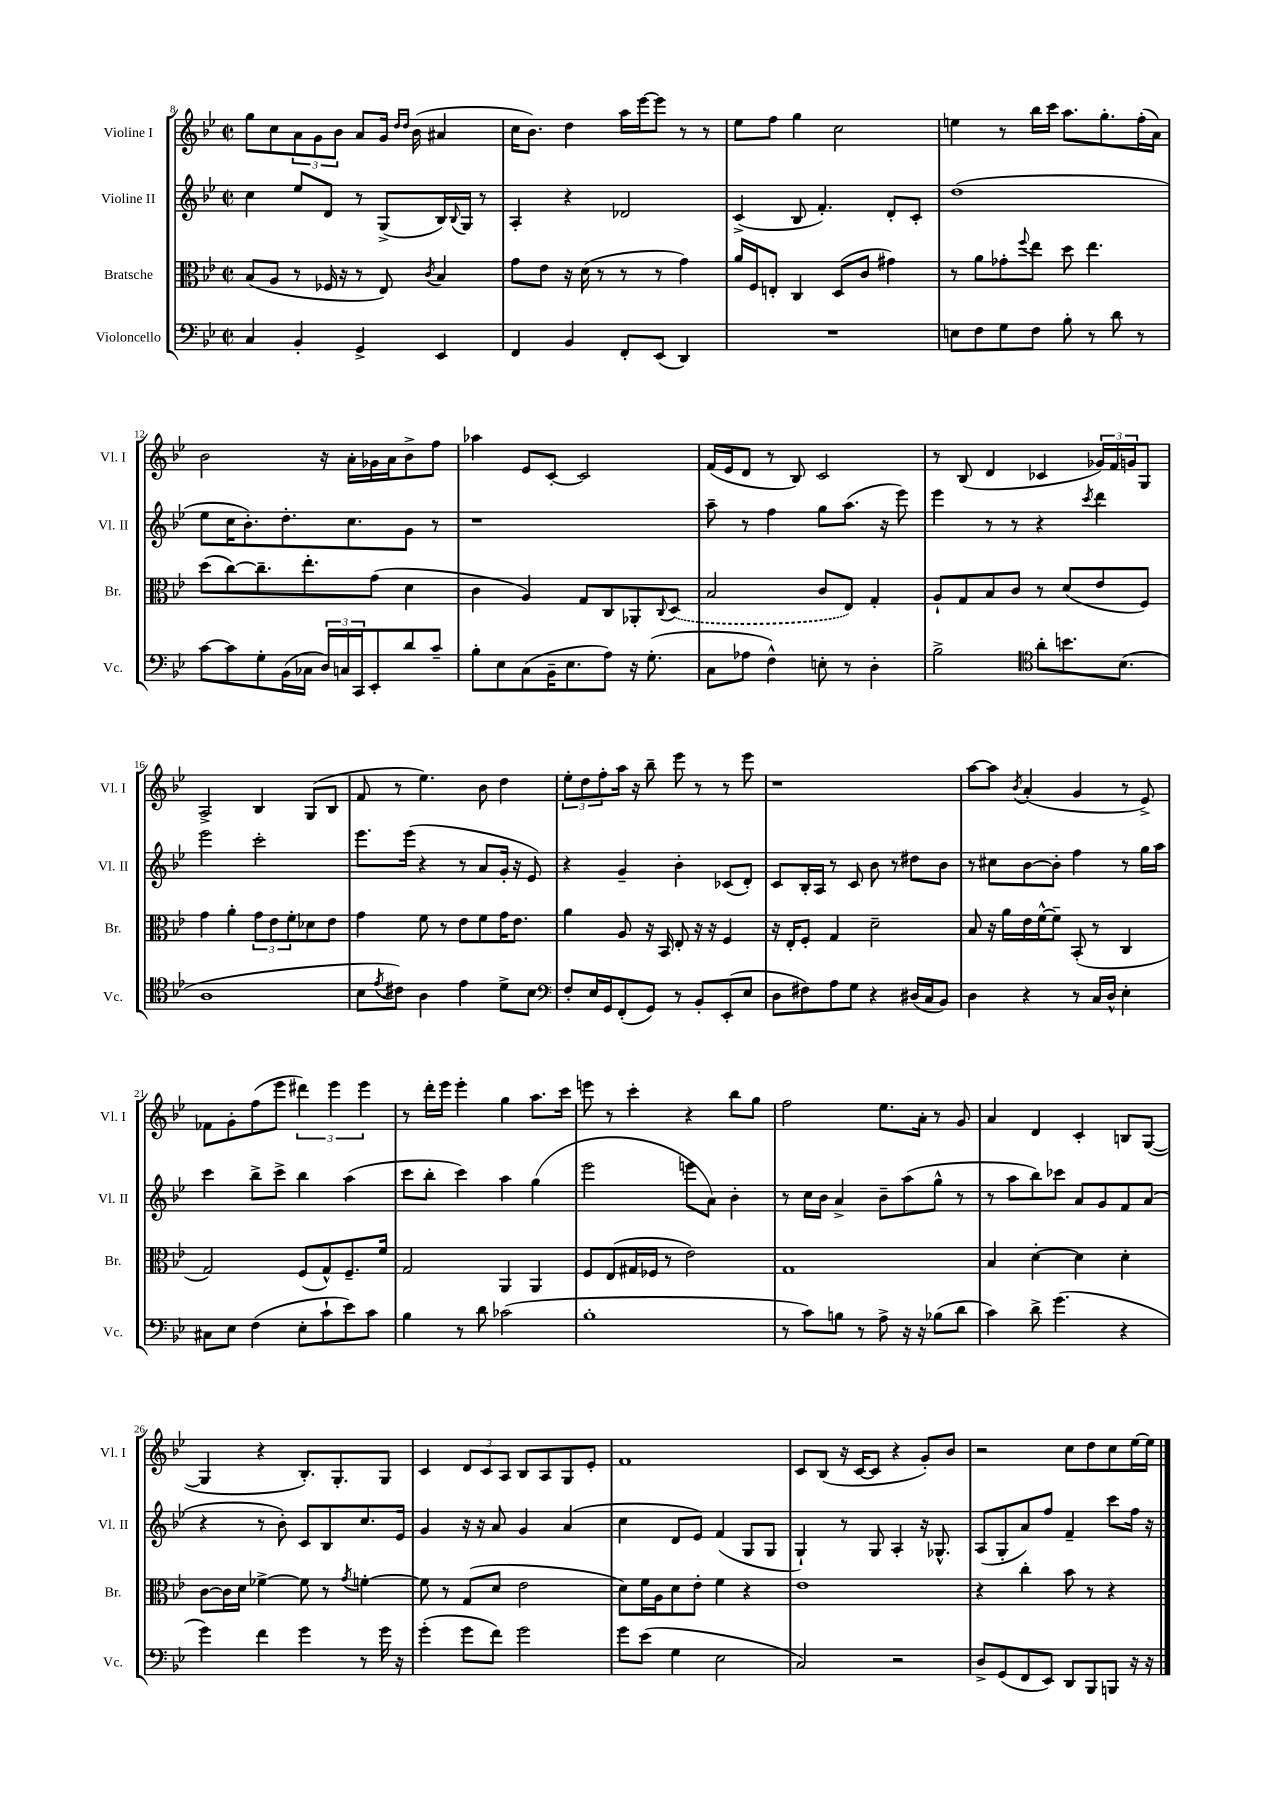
<<
\new StaffGroup <<
\new Staff = "s0" \with { instrumentName = "Violine I" shortInstrumentName = "Vl. I" } {
    \clef treble \key bes \major \defaultTimeSignature \time 2/2
    g''8 c''8 \tuplet 3/2 { a'8 g'8 bes'8 } a'8 g'16 \grace { d''16 d''16 } bes'16( ais'4 |
    c''16 bes'8.) d''4 a''16 ees'''16~ ees'''8 r8 r8 |
    ees''8 f''8 g''4 c''2 |
    e''4 r8 bes''16 c'''16 a''8. g''8.-. f''16-.( a'16) |
    bes'2 r16 a'16-. ges'16 a'16 bes'8-> f''8 |
    aes''4 ees'8 c'8~-. c'2 |
    f'16( ees'16 d'8 r8 bes8) c'2 |
    r8 bes8( d'4 ces'4 \tuplet 3/2 { ges'16) f'16 g'16 } g8 |
    a2-> bes4 g8( bes8 |
    f'8 r8 ees''4.) bes'8 d''4 |
    \tuplet 3/2 { ees''8-. d''8 f''8-. } a''16 r16 bes''8-- ees'''8 r8 r8 ees'''8 |
    r1 |
    a''8~ a''8 \acciaccatura { bes'8 } a'4-.( g'4 r8 ees'8->) |
    fes'8 g'8-. f''8( ees'''8 \tuplet 3/2 { dis'''4) ees'''4 ees'''4 } |
    r8 d'''16-. ees'''16 ees'''4-. g''4 a''8. c'''16 |
    e'''8 r8 c'''4-. r4 bes''8 g''8 |
    f''2 ees''8. a'16-. r8 g'8 |
    a'4 d'4 c'4-. b8 g8~( |
    g4 r4 bes8.-.) g8.-. g8 |
    c'4 \tuplet 3/2 { d'8 c'8 a8 } bes8 a8 g8 ees'8-. |
    f'1 |
    c'8 bes8( r16 c'16~ c'8 r4 g'8-.) bes'8 |
    r2 c''8 d''8 c''8 ees''16~ ees''16 \bar "|." |
}
\new Staff = "s1" \with { instrumentName = "Violine II" shortInstrumentName = "Vl. II" } {
    \clef treble \key bes \major \defaultTimeSignature \time 2/2
    c''4 ees''8 d'8 r8 g8->( bes16) \appoggiatura { bes8 } g16 r8 |
    a4-. r4 des'2 |
    c'4->( bes8 f'4.-.) d'8-. c'8-. |
    d''1( |
    ees''8 c''16 bes'8.-.) d''8.-. c''8. g'8 r8 |
    r1 |
    a''8-- r8 f''4 g''8 a''8.( r16 ees'''8) |
    ees'''4 r8 r8 r4 \acciaccatura { c'''8 } d'''4 |
    ees'''2 c'''2-. |
    ees'''8. ees'''16( r4 r8 a'8 g'16-. r16 ees'8) |
    r4 g'4-- bes'4-. ces'8( d'8-.) |
    c'8 bes16-. a16 r8 c'8 bes'8 r8 dis''8 bes'8 |
    r8 cis''8 bes'8~ bes'8-. f''4 r8 g''16 a''16 |
    c'''4 bes''8-> c'''8-> bes''4 a''4( |
    c'''8 bes''8-. c'''4) a''4 g''4( |
    ees'''2 e'''8 a'8) bes'4-. |
    r8 c''16 bes'16 a'4-> bes'8-- a''8( g''8-^ r8 |
    r8 a''8 bes''8) ces'''8 a'8 g'8 f'8 a'8( |
    r4 r8 bes'8-.) c'8 bes8 c''8. ees'16 |
    g'4 r16 r16 a'8 g'4 a'4( |
    c''4 d'8 ees'8) f'4( g8 g8 |
    g4-!) r8 g8 a4-. r16 ges8.-^ |
    a8( g8-. a'8) f''8 f'4-- c'''8 f''16 r16 \bar "|." |
}
\new Staff = "s2" \with { instrumentName = "Bratsche" shortInstrumentName = "Br." } {
    \clef alto \key bes \major \defaultTimeSignature \time 2/2
    bes8( a8 r8 fes16 r16 r8 ees8) \acciaccatura { c'8 } bes4 |
    g'8 ees'8 r16 d'16( r8 r8 r8 g'4) |
    a'16 f16 e8-. c4 d8( c'8 gis'4) |
    r8 a'8 ges'8-. \appoggiatura { f''8 } ees''8 d''8 ees''4. |
    d''8( c''8~) c''8.-- ees''8.-. g'8( d'4 |
    c'4 a4) g8 c8 aes,8-. \appoggiatura { c8 } \once \slurDashed d8( |
    bes2 c'8 ees8) g4-. |
    a8-! g8 bes8 c'8 r8 d'8( ees'8 f8) |
    g'4 a'4-. \tuplet 3/2 { g'8 ees'8 f'8-. } des'8 ees'8 |
    g'4 f'8 r8 ees'8 f'8 g'16 ees'8. |
    a'4 a8 r16 bes,16 ees8-. r16 r16 f4 |
    r16 ees16-. f8-. g4 d'2-- |
    bes8 r16 a'16 ees'16 f'16~-^ f'8-- bes,8-.( r8 c4 |
    g2) f8( g8-^) f8.-- f'16 |
    g2 a,4 a,4 |
    f8 ees8( gis16 fes16 r8 ees'2) |
    g1 |
    bes4 d'4~-. d'4 d'4-. |
    c'8~ c'16 d'16 fes'4~-> fes'8 r8 \acciaccatura { g'8 } f'4~-. |
    f'8 r8 g8( d'8 ees'2 |
    d'8) f'16 a16 d'8 ees'8-. f'4 r4 |
    ees'1 |
    r4 c''4-. bes'8 r8 r4 \bar "|." |
}
\new Staff = "s3" \with { instrumentName = "Violoncello" shortInstrumentName = "Vc." } {
    \clef bass \key bes \major \defaultTimeSignature \time 2/2
    c4 bes,4-. g,4-> ees,4 |
    f,4 bes,4 f,8-. ees,8( d,4) |
    R1 |
    e8 f8 g8 f8 bes8-. r8 d'8 r8 |
    c'8~ c'8 g8-. bes,16( ces16 \tuplet 3/2 { d16) c16 c,16 } ees,8-. d'8 c'8-- |
    bes8-. ees8 c8( bes,16-- ees8. a8) r16 g8.-.( |
    c8 aes8 f4-^) e8-. r8 d4-. |
    bes2-> \clef tenor a'8-. b'8. bes8.( |
    a1 |
    bes8 \acciaccatura { ees'8 } cis'8) a4 ees'4 d'8-> bes8 |
    \clef bass f8-. ees16 g,16 f,8-.( g,8) r8 bes,8-. ees,8-.( ees8 |
    d8 fis8) a8 g8 r4 dis16( c16 bes,8) |
    d4 r4 r8 c16 d16-^ ees4-. |
    cis8 ees8 f4( ees8-. c'8-! ees'8) c'8 |
    bes4 r8 d'8 ces'2( |
    bes1-. |
    r8 c'8) b8 r8 a8-> r16 r16 bes8( d'8 |
    c'4) d'8-> g'4.( r4 |
    g'4) f'4 g'4 r8 g'16 r16 |
    g'4-.( g'8 f'8) g'2 |
    g'8 ees'8( g4 ees2 |
    c2) r2 |
    d8-> g,8( f,8 ees,8) d,8 bes,,8 b,,8 r16 r16 \bar "|." |
}
>>
>>
\layout { \context { \Score currentBarNumber = #8 } }
